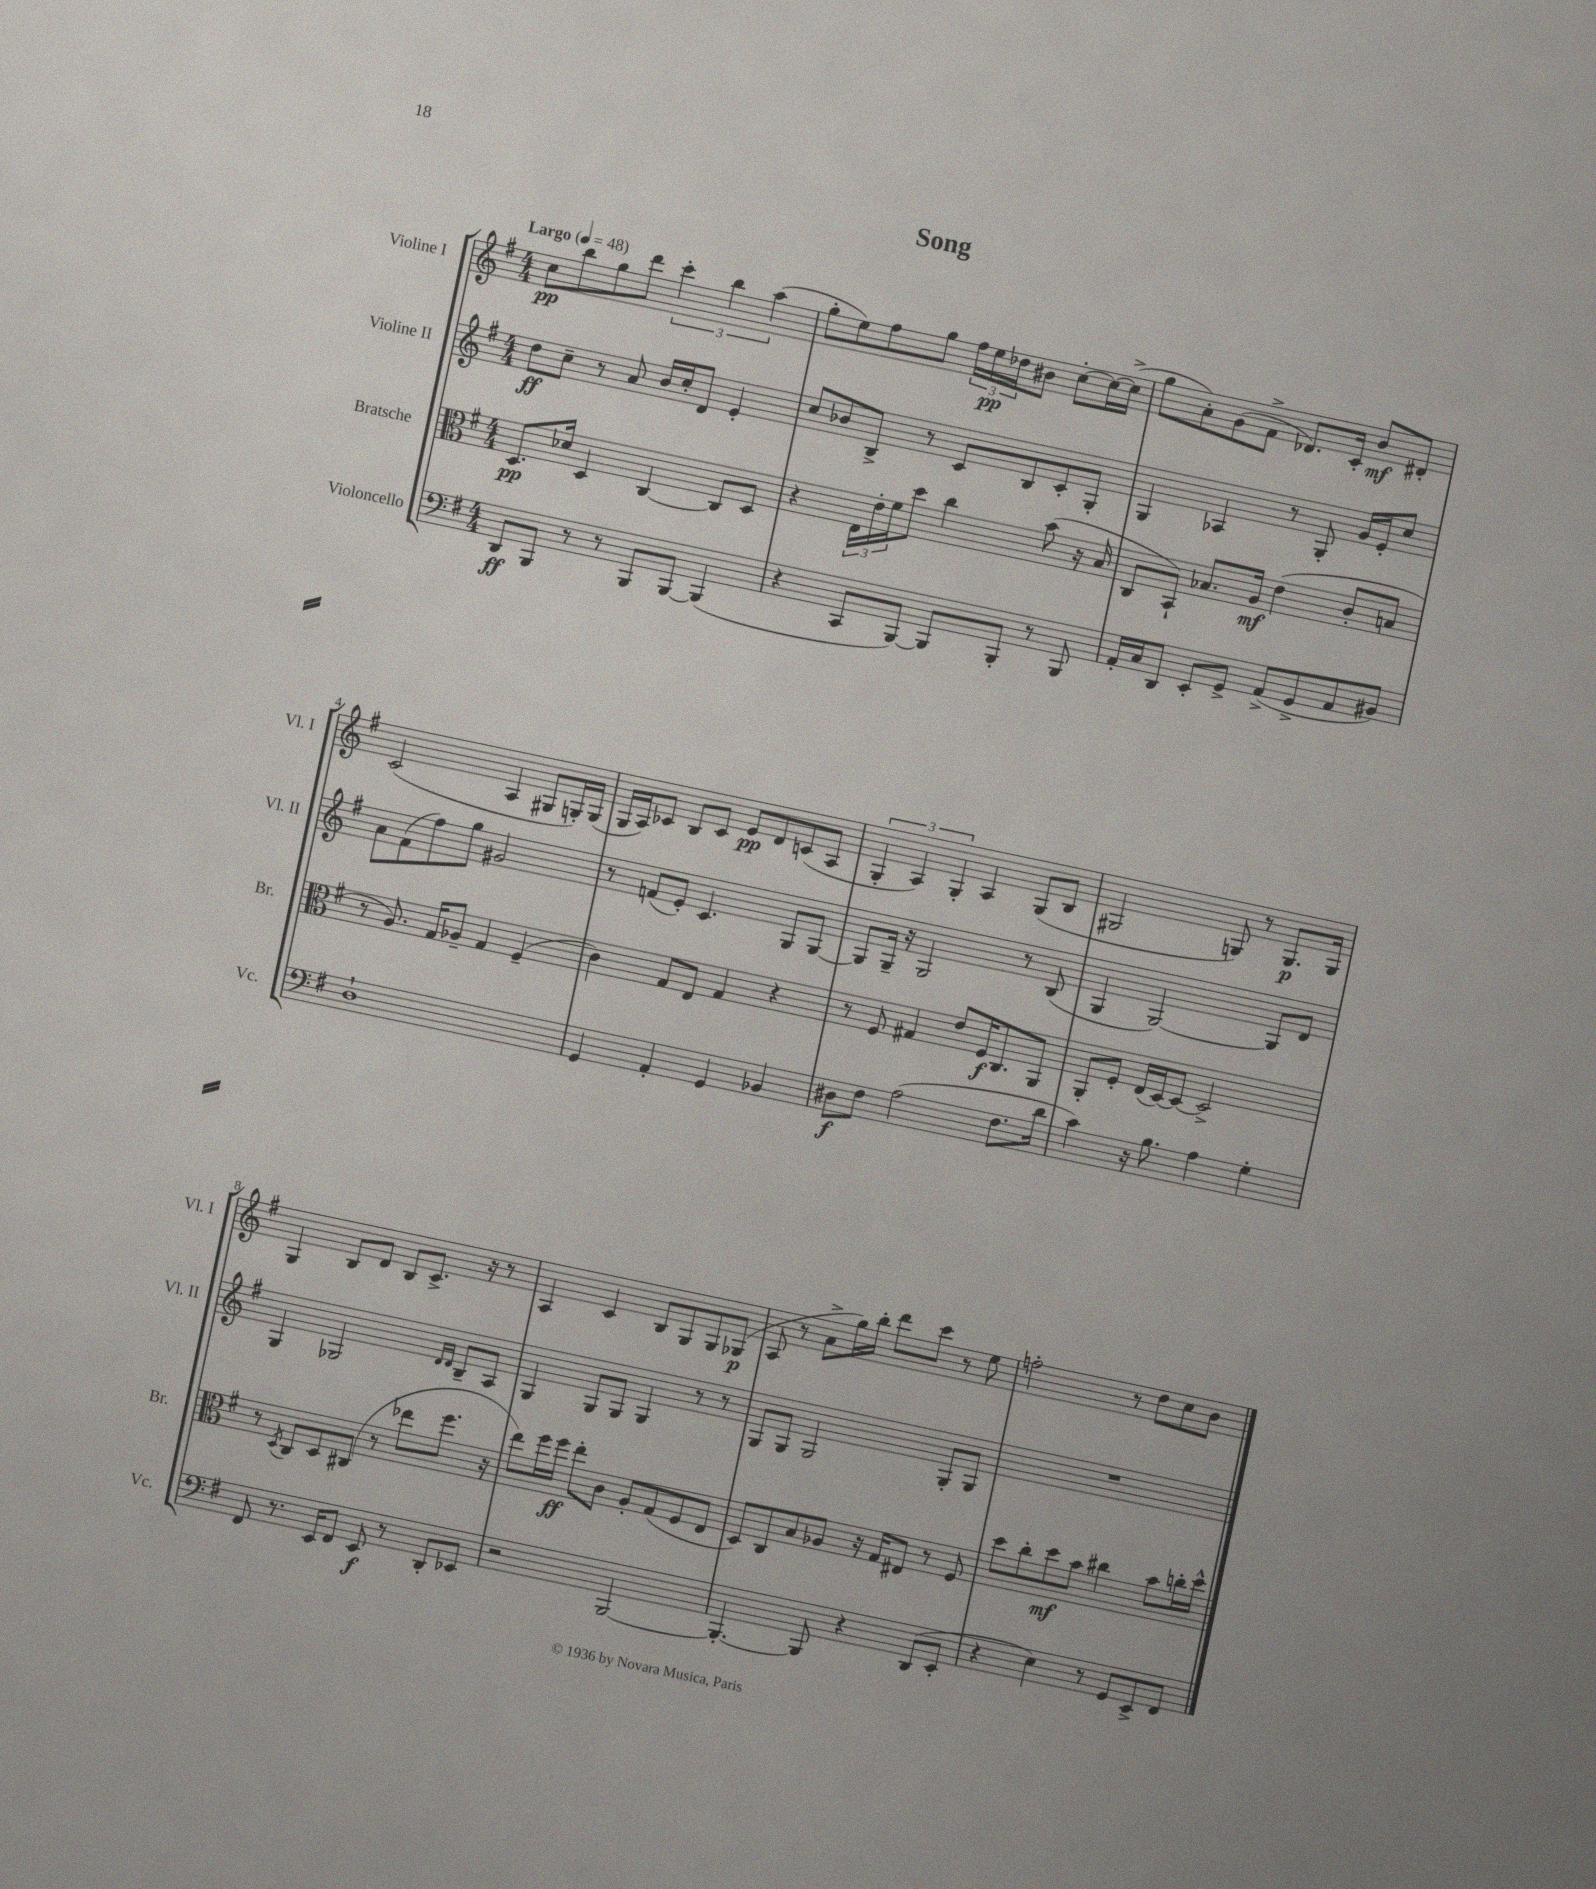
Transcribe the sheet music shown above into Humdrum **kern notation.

**kern	**dynam	**kern	**dynam	**kern	**dynam	**kern	**dynam
*part4	*part4	*part3	*part3	*part2	*part2	*part1	*part1
*staff4	*staff4	*staff3	*staff3	*staff2	*staff2	*staff1	*staff1
*I"Violoncello	*	*I"Bratsche	*	*I"Violine II	*	*I"Violine I	*
*I'Vc.	*	*I'Br.	*	*I'Vl. II	*	*I'Vl. I	*
*clefF4	*	*clefC3	*	*clefG2	*	*clefG2	*
*k[f#]	*	*k[f#]	*	*k[f#]	*	*k[f#]	*
*M4/4	*	*M4/4	*	*M4/4	*	*M4/4	*
*MM48	*	*MM48	*	*MM48	*	*MM48	*
=1	=1	=1	=1	=1	=1	=1	=1
!	!	!	!	!	!	!LO:TX:a:B:t=Largo	!
8DD/L	ff	8.D/L	pp	8dd\L	ff	8cc\L	pp
8BBB/J	.	.	.	8cc~\J	.	8bb\	.
.	.	16d-X/Jk	.	.	.	.	.
8r	.	4D/	.	8r	.	8gg\	.
8r	.	.	.	8a/	.	8ddd\J	.
8BBB/L	.	[4C/	.	16b/LL	.	6ccc'\	.
.	.	.	.	16cc'/J	.	.	.
[8BBB/J	.	.	.	8d/J	.	.	.
.	.	.	.	.	.	6bb\	.
(4BBB/]	.	8C/L]	.	4e'/	.	.	.
.	.	.	.	.	.	(6aa\	.
.	.	8D/J	.	.	.	.	.
=2	=2	=2	=2	=2	=2	=2	=2
4r	.	4r	.	8cc/L	.	8gg'\L	.
.	.	.	.	8b-X/	.	8ee\)	.
8CC/L	.	24E\LL	.	8B^/J	.	8ff#\	.
.	.	24e'\	.	.	.	.	.
.	.	24f#\J	.	.	.	.	.
[8BBB/J)	.	8dd\J	.	8r	.	8gg\J	.
8BBB/L]	.	4cc\	.	8c/L	.	24ff#\LL	.
.	.	.	.	.	.	24ee\	pp
.	.	.	.	.	.	24dd-X\J	.
8BBB'/J	.	.	.	8B/	.	8b#X\J	.
8r	.	(8b\	.	8c'/	.	[8cc'\L	.
8BBB/	.	16r	.	8G'/J	.	16cc\L_	.
.	.	16B/	.	.	.	(16cc^\JJ]	.
=3	=3	=3	=3	=3	=3	=3	=3
16AA'/LL	.	8C/L	.	4G/	.	8gg\L	.
16C/J	.	.	.	.	.	.	.
8DD/J	.	8BB`/J)	.	.	.	8a'\)	.
8EE'/L	.	8.B-X/L	.	4A-X/	.	(8g\	.
8GG^/J	.	.	.	.	.	8f#^\J	.
.	.	16A/Jk	mf	.	.	.	.
(8AA^/L	.	(4e\	.	8r	.	8.d-X/L)	.
8GG^/	.	.	.	8G'/	.	.	.
.	.	.	.	.	.	16c'/Jk	.
8AA/	.	8c'/L	.	16g/LL	.	8b/L	mf
.	.	.	.	16e'/J	.	.	.
8BB#X/J)	.	8Bn/J	.	8cc/J	.	8d#X'/J	.
!!LO:LB:g=z
=4	=4	=4	=4	=4	=4	=4	=4
1D`	.	8r	.	8a\L	.	(2c/	.
.	.	8.A/)	.	(8f#\	.	.	.
.	.	.	.	8ff#\)	.	.	.
.	.	16G/KL	.	.	.	.	.
.	.	8A-X~/J	.	8gg\J	.	.	.
.	.	4G/	.	2g#X/	.	4A/	.
.	.	(4F#~/	.	.	.	8G#X/L	.
.	.	.	.	.	.	16Gn'/L)	.
.	.	.	.	.	.	(16G/JJ	.
=5	=5	=5	=5	=5	=5	=5	=5
4GG/	.	4c\)	.	8r	.	16G/LL	.
.	.	.	.	.	.	16A/J)	.
.	.	.	.	(8fn/L	.	8c-X/J	.
4AA'/	.	8G/L	.	8e'/J)	.	8B/L	.
.	.	8E/J	.	4.c/	.	8c-/J	.
4GG/	.	4G/	.	.	.	8e/L	pp
.	.	.	.	.	.	8d/	.
4BB-X/	.	4r	.	8G/L	.	(8cn/	.
.	.	.	.	[8G/J	.	8A/J	.
=6	=6	=6	=6	=6	=6	=6	=6
8D#X\L	f	8r	.	8G/L]	.	6G'/	.
8F#\J	.	8F#/	.	16G~/Jk	.	.	.
.	.	.	.	.	.	6A/)	.
.	.	.	.	16r	.	.	.
(2A\	.	4G#X/	.	2G/	.	.	.
.	.	.	.	.	.	6G'/	.
.	.	8e/L	.	.	.	4A/	.
.	.	16F#/K	f	.	.	.	.
.	.	8.C/	.	.	.	.	.
8.F#\L	.	.	.	8r	.	(8G/L	.
.	.	8AA/J	.	(8B/	.	8B/J	.
16d\Jk	.	.	.	.	.	.	.
=7	=7	=7	=7	=7	=7	=7	=7
4c\)	.	8AA'/L	.	4G/	.	2G#X/	.
.	.	8F#'/J	.	.	.	.	.
16r	.	(16E/LL	.	[2G/)	.	.	.
8.B\	.	[16D/J)	.	.	.	.	.
.	.	8D/J_	.	.	.	.	.
4A\	.	2D^/]	.	.	.	8Gn/)	.
.	.	.	.	.	.	8r	.
4G'\	.	.	.	8G/L]	.	8.G/L	p
.	.	.	.	8d/J	.	.	.
.	.	.	.	.	.	16G/Jk	.
!!LO:LB:g=z
=8	=8	=8	=8	=8	=8	=8	=8
8FF#/	.	8r	.	4G/	.	4G/	.
.	.	8qD/	.	.	.	.	.
8.r	.	8C/L	.	.	.	.	.
.	.	8D/	.	2G-X/	.	8B/L	.
16EE/KL	.	.	.	.	.	.	.
8FF#/J	.	(8C#X/J	.	.	.	8d/J	.
8EE/	f	8r	.	.	.	8B/L	.
8r	.	8ee-X\L	.	.	.	8.c^/J	.
.	.	.	.	16qqd/LL	.	.	.
.	.	.	.	16qqd/JJ	.	.	.
8DD'/L	.	8.ff#\J	.	8B~/L	.	.	.
.	.	.	.	.	.	16r	.
8EE-X/J	.	.	.	8A/J	.	8r	.
.	.	16r	.	.	.	.	.
=9	=9	=9	=9	=9	=9	=9	=9
2r	.	8ee\L)	.	4G/	.	4A/	.
.	.	16ff#\L	.	.	.	.	.
.	.	16ff#\JJ	ff	.	.	.	.
.	.	8ee'\L	.	8G/L	.	4c/	.
.	.	8c\J	.	8G/J	.	.	.
[2BBB/	.	8A'/L	.	4G/	.	8B/L	.
.	.	(8G/	.	.	.	8G/	.
.	.	8F#/	.	8r	.	8G/	.
.	.	8E/J	.	8r	.	(8G-X/J	p
=10	=10	=10	=10	=10	=10	=10	=10
4.BBB'/_	.	8D/L)	.	8G/L	.	8A/	.
.	.	8C/	.	8G/J	.	8r	.
.	.	8B/	.	2G/	.	8a^\L	.
8BBB/]	.	8A-X/J	.	.	.	16gg\L)	.
.	.	.	.	.	.	16bb'\JJ	.
4r	.	16r	.	.	.	8ddd\L	.
.	.	16G/KL	.	.	.	.	.
.	.	8E#X/J	.	.	.	8ccc\J	.
(8DD/L	.	8r	.	8G'/L	.	8r	.
8EE'/J	.	8F#/	.	8G/J	.	8ee\	.
=11	=11	=11	=11	=11	=11	=11	=11
4r	.	8dd\L	.	1r	.	2ffn'\	.
.	.	8cc'\	.	.	.	.	.
4E\)	.	8dd\	mf	.	.	.	.
.	.	8b\J	.	.	.	.	.
8r	.	4cc#X\	.	.	.	8r	.
8GG/L	.	.	.	.	.	8dd\L	.
8EE^/	.	8b\L	.	.	.	8cc\	.
8FF#/J	.	16ccn'\L	.	.	.	8b\J	.
.	.	16dd^^\JJ	.	.	.	.	.
==	==	==	==	==	==	==	==
*-	*-	*-	*-	*-	*-	*-	*-
